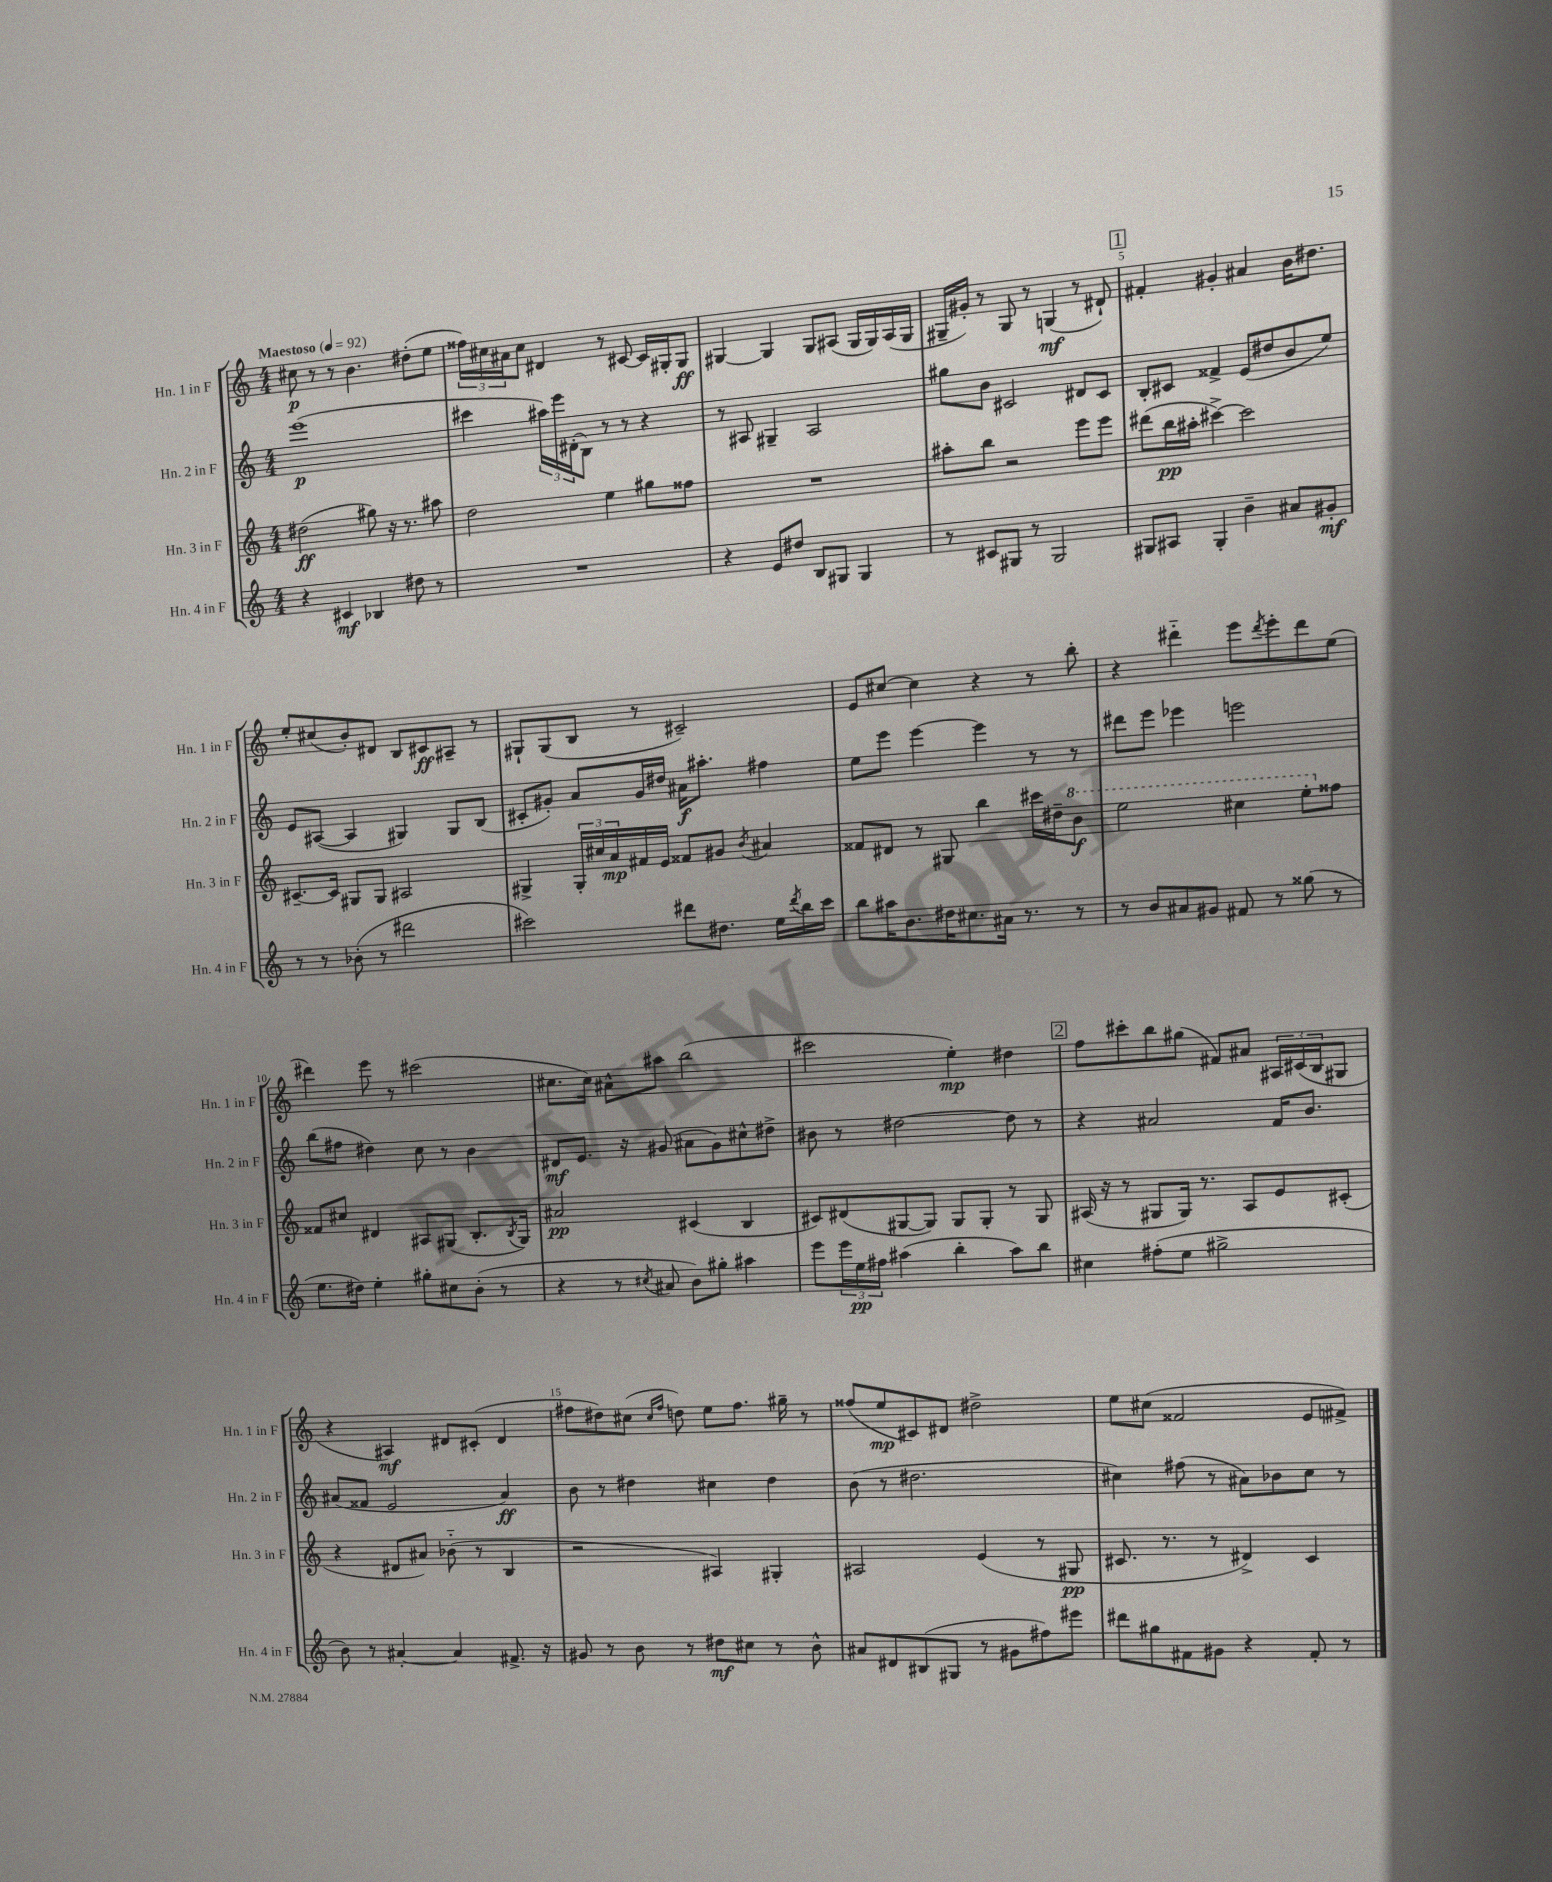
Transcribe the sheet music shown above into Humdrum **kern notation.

**kern	**kern	**kern	**kern
*staff4	*staff3	*staff2	*staff1
*clefG2	*clefG2	*clefG2	*clefG2
*k[]	*k[]	*k[]	*k[]
*M4/4	*M4/4	*M4/4	*M4/4
*MM92	*MM92	*MM92	*MM92
4r	(2dd#\	(1eee	8cc#\
.	.	.	8r
4c#/	.	.	8r
.	.	.	4.b\
4B-/	8gg#\)	.	.
.	16r	.	.
.	8.r	.	.
8dd#\	.	.	(8dd#'\L
8r	8aa#\	.	8ee\J
=	=	=	=
1r	2dd\	4ccc#\	24ff##\LL)
.	.	.	24cc#\
.	.	.	24a#\J
.	.	.	8cc#\J
.	.	24aa#\LL)	4d#/
.	.	24eee\	.
.	.	(24d#'\J	.
.	.	8B\J)	.
.	4ee\	8r	8r
.	.	8r	[8c#/
.	8gg#\L	4r	16c#/]LL
.	.	.	16G#'/J
.	8ff##\J	.	8G#/J
=	=	=	=
4r	1r	8r	[4G#/
.	.	8A#/	.
8e/L	.	4G#~/	4G#/]
8dd#/J	.	.	.
8B/L	.	2A#/	8G#/L
8G#/J	.	.	(8A#/J
4G#/	.	.	16G#/LL
.	.	.	16G#/)
.	.	.	(16A#/
.	.	.	16G#/JJ
=	=	=	=
8r	8aa#'\L	8gg#\L	16G#~/LL
.	.	.	16g#'/JJ)
8c#/L	8bb\J	8b\J	8r
8G#/J	2r	2c#/	8G#/
8r	.	.	8r
2G#/	.	.	(4G/
.	8eee\L	8d#/L	8r
.	8eee\J	8c#/J	8d#`/)
=	=	=	=
8G#/L	(8ddd#\L	8B'/L	4f#'/
8A#/J	16bb\L	8c#/J	.
.	16aa#'\JJ	.	.
4G#'/	[4ccc#^\)	4f##^/	4g#'/
4b~\	2ccc#\]	(8e/L	4a#/
.	.	8dd#/	.
8a#/L	.	8b/	16b\LK
.	.	.	8.dd#\J
8g#'/J	.	8ee/J)	.
=	=	=	=
8r	[8.c#~/L	8e/L	8ee'/L
8r	.	([8A#/J	(8cc#/
.	16c#/]Jk	.	.
(8b-'\	8G#/L	4A#/]	8b'/)
8r	8G#/J	.	8d#/J
2ddd#\	2A#/	4G#/)	8B/L
.	.	.	8c#/
.	.	8G#/L	8A#~/J
.	.	(8B/J	8r
=	=	=	=
2ccc#\)	4G#^/	8c#'/L	8G#`/L
.	.	8g#'/J)	(8G#/
.	24G#'/LL	8a/L	8B/J
.	24cc#/	.	.
.	24a/	.	.
.	16f#/	16g#/L	8r
.	16e/JJ	16dd#/JJ	.
8ddd#\L	8f##/L	16a#\LK	2c#~/)
.	.	8.aa#'\J	.
8.dd#\J	8g#/J	.	.
.	8qb/	.	.
.	4a#/	4ff#\	.
16ee\LL	.	.	.
8qddd#/	.	.	.
16bb\	.	.	.
16ccc#\JJ	.	.	.
=	=	=	=
8bb\L	8f##/L	8ee\L	8e/L
16aa#\K	8d#/J	8eee\J	[8cc#/J
8.b\	.	.	.
.	8r	[4eee\	4cc#\]
16dd#\K	8G#/	.	.
8.cc#\	.	.	.
.	4bb\	4eee\]	4r
16a#\Jk	.	.	.
8.r	.	.	.
.	16ccc#\LL	8r	8r
.	16dd#~\J	.	.
8r	8bb\J	8r	8bb'\
=	=	=	=
8r	2eee\	8ddd#\L	4r
8b/L	.	8eee\J	.
8a#/	.	4eee-\	4ddd#'~\
8g#/J	.	.	.
8f#/	4ccc#\	2eee\	8eee\L
.	.	.	8qddd#/
8r	.	.	8eee'\
(8gg##\	8eee'\L	.	8ddd#\
8r	8ff##\J	.	(8ee\J
=	=	=	=
8.ee\L	8f##/L	(8bb\L	4ddd#\)
.	8cc#/J	8ff#\J	.
16dd#\Jk)	.	.	.
4ee'\	4d#/	4dd#\)	8eee\
.	.	.	8r
8gg#'\L	8A#/L	8cc\	(2ccc#\
8cc#\	(8G#/J	8r	.
(8b'\J	8.B'/L	4b\	.
8r	.	.	.
.	8qB/	.	.
.	16G#/Jk)	.	.
=	=	=	=
4r	2a#/	8d#/L	8.cc#\L
.	.	8.e/J	.
.	.	.	16cc#\Jk)
8r	.	.	8a#^^\L
.	.	16r	.
8qcc#/	.	.	.
8a#/	.	(8g#/	8aa#\J
8b\L)	(4c#/	8a#\L	(2bb\
8gg#'\J	.	8g#\)	.
4aa#\	4B/	8cc#^^\	.
.	.	8dd#^\J	.
=	=	=	=
8eee\L	8c#/L)	8b#\	2ccc#\
24eee\L	(8d#/	8r	.
24ee\	.	.	.
24ff#\JJ	.	.	.
(4aa#\	[8G#/	[2dd#\	.
.	8G#/]J)	.	.
4bb'\	8G#/L	.	4ee'\)
.	8G#'/J	.	.
8aa#\L)	8r	8dd#\]	4dd#\
8bb\J	8G#/	8r	.
=	=	=	=
4cc#\	(16A#/	4r	8ff\L
.	16r	.	.
.	8r	.	8ccc#'\
(8ff#'\L	8G#/L	2a#/	8bb\
8ee\J	16G#/Jk)	.	(8gg#\J
.	8.r	.	.
2gg#^\	.	.	8f#/L)
.	8A#/L	.	8a#/J
.	8e/	16f/LK	24A#/LL
.	.	.	(24c#/
.	.	8.b/J	.
.	.	.	24B/J
.	(8c#'/J	.	8G#/J
=	=	=	=
8b\)	4r	(8a#/L	4r
8r	.	8f##/J	.
[4a#'/	8d#/L	2e/	4A#/)
.	8a#/J)	.	.
4a#/]	(8b-'~\	.	8d#/L
.	8r	.	(8c#'/J
8.f#^/	4B/	4a#/)	4d#/
16r	.	.	.
=	=	=	=
8g#/	2r	8b\	8ff#\L
8r	.	8r	8dd#\)
8b\	.	4dd#\	(8cc#\J
.	.	.	16qqcc#/LL
.	.	.	16qqff#/JJ
8r	.	.	8dd\)
8dd#\L	4A#/)	4cc#\	8ee\L
8cc#\J	.	.	8.ff#\J
8r	4G#'/	4dd#\	.
.	.	.	16gg#~\
8b^^\	.	.	8r
=	=	=	=
8a#/L	2A#/	(8b\	(8ff##/L
8d#/	.	8r	8ee/
(8B#/	.	2.dd#\	8c#/)
8G#/J	.	.	8d#/J
8r	(4e/	.	2dd#^\
8g#\L	.	.	.
8ff#\)	8r	.	.
8eee#\J	8G#/	.	.
=	=	=	=
8ddd#\L	8.c#/	4cc#\)	8ee\L
8gg#\	.	.	(8cc#\J
.	8.r	.	.
8f#\	.	(8ff#\	2f##/
8g#\J	8r	8r	.
4r	4d#^/)	8a#\L)	.
.	.	8b-\	.
8f#'/	4c#/	8cc#\J	8e/L
8r	.	8r	8f#^/J)
==	==	==	==
*-	*-	*-	*-
